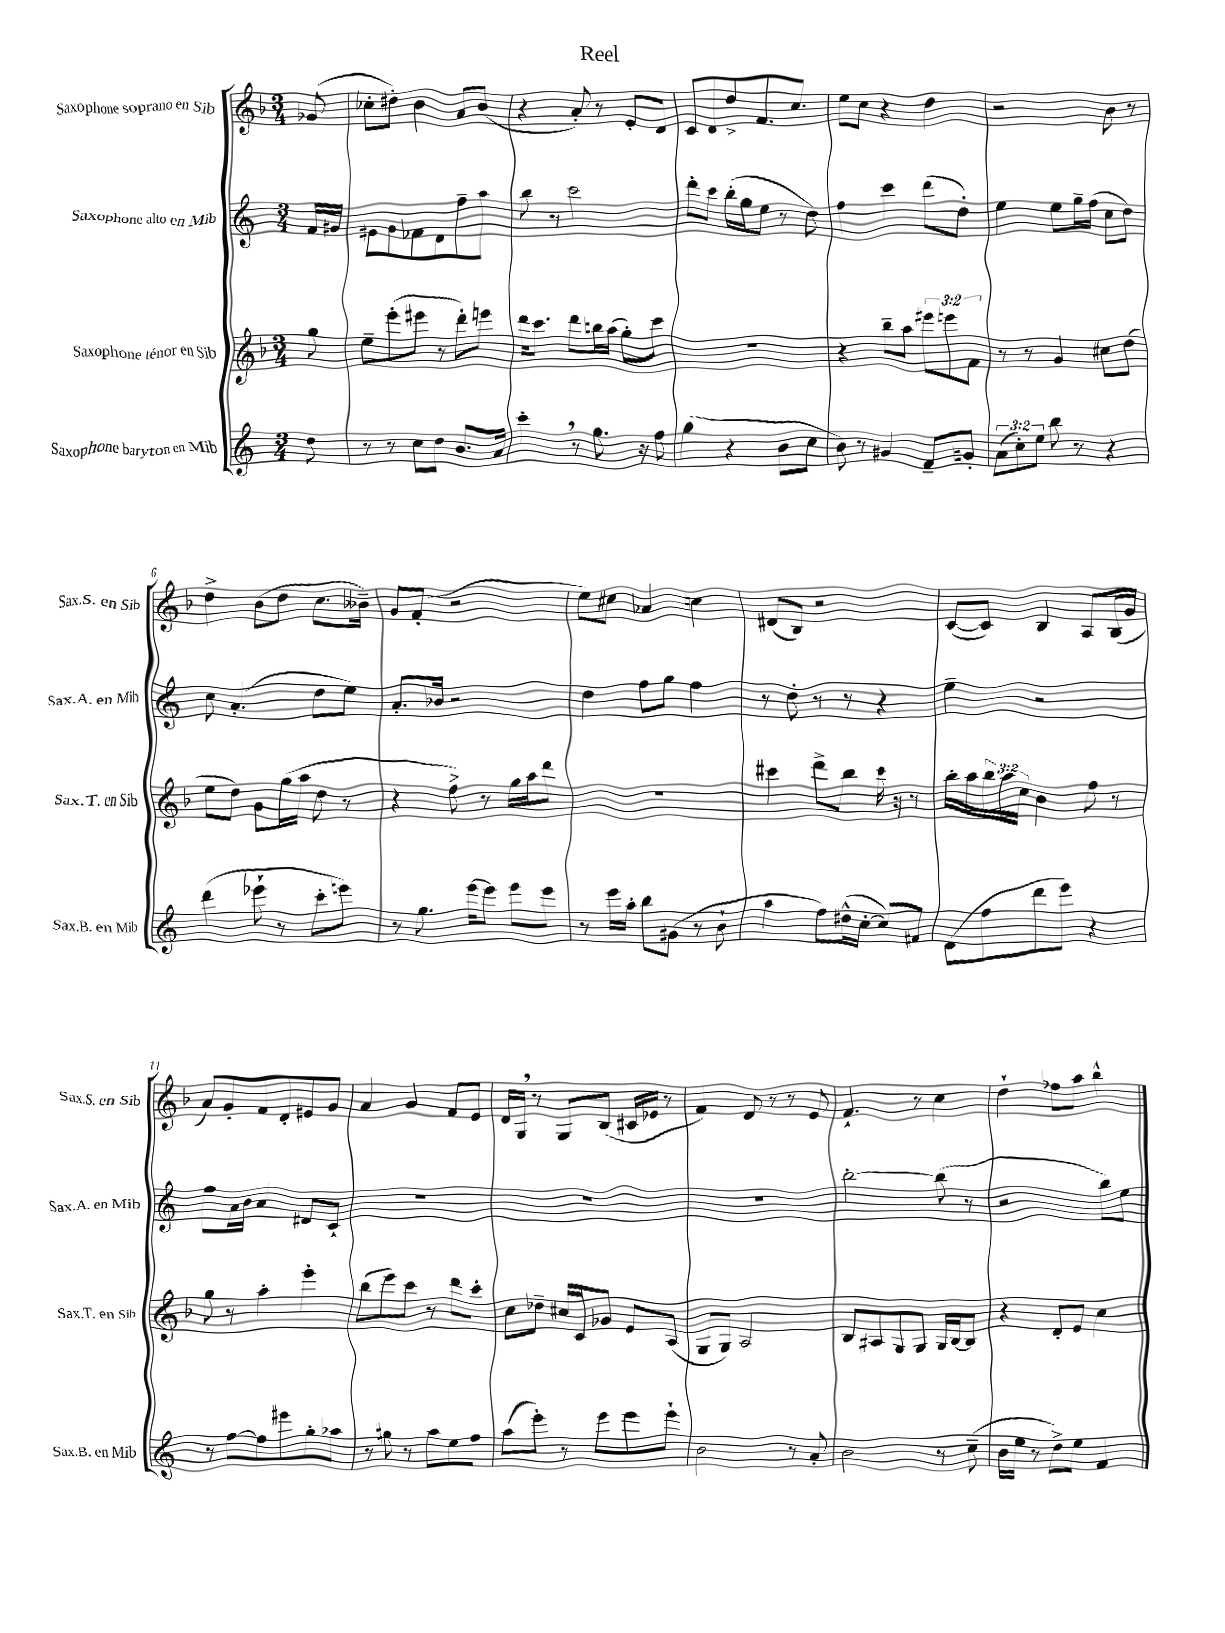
\header { title = "Reel" }
<<
\new StaffGroup <<
\new Staff = "s0" \with { instrumentName = "Saxophone soprano en Sib" shortInstrumentName = "Sax.S. en Sib" } {
    \clef treble \key f \major \numericTimeSignature \time 3/4 \partial 8
    ges'8( |
    ces''8-. dis''8-.) bes'4 a'8 bes'8( |
    r4 a'8-.) r8 e'8-. d'8 |
    c'8 d'8 d''8-> f'8. c''8. |
    e''8 c''8 r4 d''4 |
    r2 bes'8 r8 |
    d''4-> bes'8( d''8 c''8. beses'16--) |
    g'8 f'8-.( r2 |
    e''8) cis''8 aes'4 c''4 |
    dis'8( bes8) r2 |
    c'8~( c'8) bes4 a8 bes16( g'16 |
    a'8) g'8-. f'8 d'8-. eis'8 g'8 |
    a'4 g'4 f'8 e'8 |
    d'16 g16 \breathe r8 g8 bes8( cis'16 ees'16 r8 |
    f'4) d'8 r8 r8 e'8 |
    f'4.-! r8 c''4 |
    d''4-! fes''8 a''8 bes''4-^ \bar "|." |
}
\new Staff = "s1" \with { instrumentName = "Saxophone alto en Mib" shortInstrumentName = "Sax.A. en Mib" } {
    \clef treble \key c \major \numericTimeSignature \time 3/4 \partial 8
    f'16 gis'16 |
    eis'8 g'8 fes'8 d'8 f''8-- a''8 |
    b''8 r8 c'''2 |
    d'''8-. c'''8 b''16-.( g''16 e''8 r8 d''8) |
    f''4 c'''4 d'''8( d''8-.) |
    e''4 e''8 g''16-- f''16( c''8 d''8) |
    c''8 a'4.-.( d''8 e''8) |
    a'8.-. bes'16 r2 |
    d''4 f''8 g''8 f''4 |
    r8 d''8-. r8 r8 r4 |
    e''4-- r2 |
    f''8 a'16 b'16 a'4 dis'8 c'8-! |
    R2. |
    R2. |
    R2. |
    b''2~-. b''8( r8 |
    r2 b''8) e''8 \bar "|." |
}
\new Staff = "s2" \with { instrumentName = "Saxophone ténor en Sib" shortInstrumentName = "Sax.T. en Sib" } {
    \clef treble \key f \major \numericTimeSignature \time 3/4 \override Staff.TupletNumber.text = #tuplet-number::calc-fraction-text \partial 8
    g''8 |
    e''8-- e'''8-.( eis'''8 r8 d'''8-.) e'''8 |
    d'''16 c'''8. d'''8 b''16 a''16( g''8-.) c'''8 |
    R2. |
    r4 bes''8-- a''8 \tuplet 3/2 { eis'''8 e'''8 f'8 } |
    r8 r8 g'4 cis''8 d''8( |
    e''8 d''8) g'8 g''16( a''16 d''8 r8 |
    r4 f''8->) r8 g''16 a''16 d'''8 |
    R2. |
    cis'''4 d'''8-> bes''8 cis'''16 r16 r8 |
    bes''16-. a''16 \tuplet 3/2 { bes''16 a''16 c''16 } bes'4 f''8 r8 |
    g''8 r8 a''4-. e'''4-. |
    bes''8( e'''8) c'''8 r8 d'''8 c'''8-. |
    c''8 des''8-- cis''16 c'16 ges'8 e'8 a8( |
    g8 g8) a2 |
    bes8 ais8 g8 g8 g16 bes16~ bes8 |
    r4 d'8-. e'8 c''4 \bar "|." |
}
\new Staff = "s3" \with { instrumentName = "Saxophone baryton en Mib" shortInstrumentName = "Sax.B. en Mib" } {
    \clef treble \key c \major \numericTimeSignature \time 3/4 \override Staff.TupletNumber.text = #tuplet-number::calc-fraction-text \partial 8
    d''8 |
    r8 r8 c''8 d''8 b'8. a'16 |
    c'''4-. \breathe r8 g''8. r16 f''8 |
    g''4( r4 b'8 c''8 |
    b'8) r8 gis'4 f'8-- g'8-. |
    \tuplet 3/2 { a'8( c''8-.) e''8 } b''8 r8 r4 |
    d'''4( ees'''8-! r8 c'''8-. e'''8) |
    r8 g''8. e'''16~ e'''8 e'''8 e'''8 |
    r8 e'''16 a''16-. b''8 gis'8( r8 b'8-! |
    a''4 f''8) dis''16-^( c''16~-. c''8) fis'8 |
    d'8( f''8 d'''8 e'''8) r4 |
    r8 f''8~ f''8 eis'''8 g''8-. aes''8 |
    r8 gis''8 r8 a''8 e''8 f''8 |
    a''8( e'''8-.) r8 e'''8 e'''8 e'''8-! |
    b'2 r8 a'8-. |
    b'2 r8 c''8--( |
    b'16 e''16 r8 d''8->) e''8 f'4 \bar "|." |
}
>>
>>
